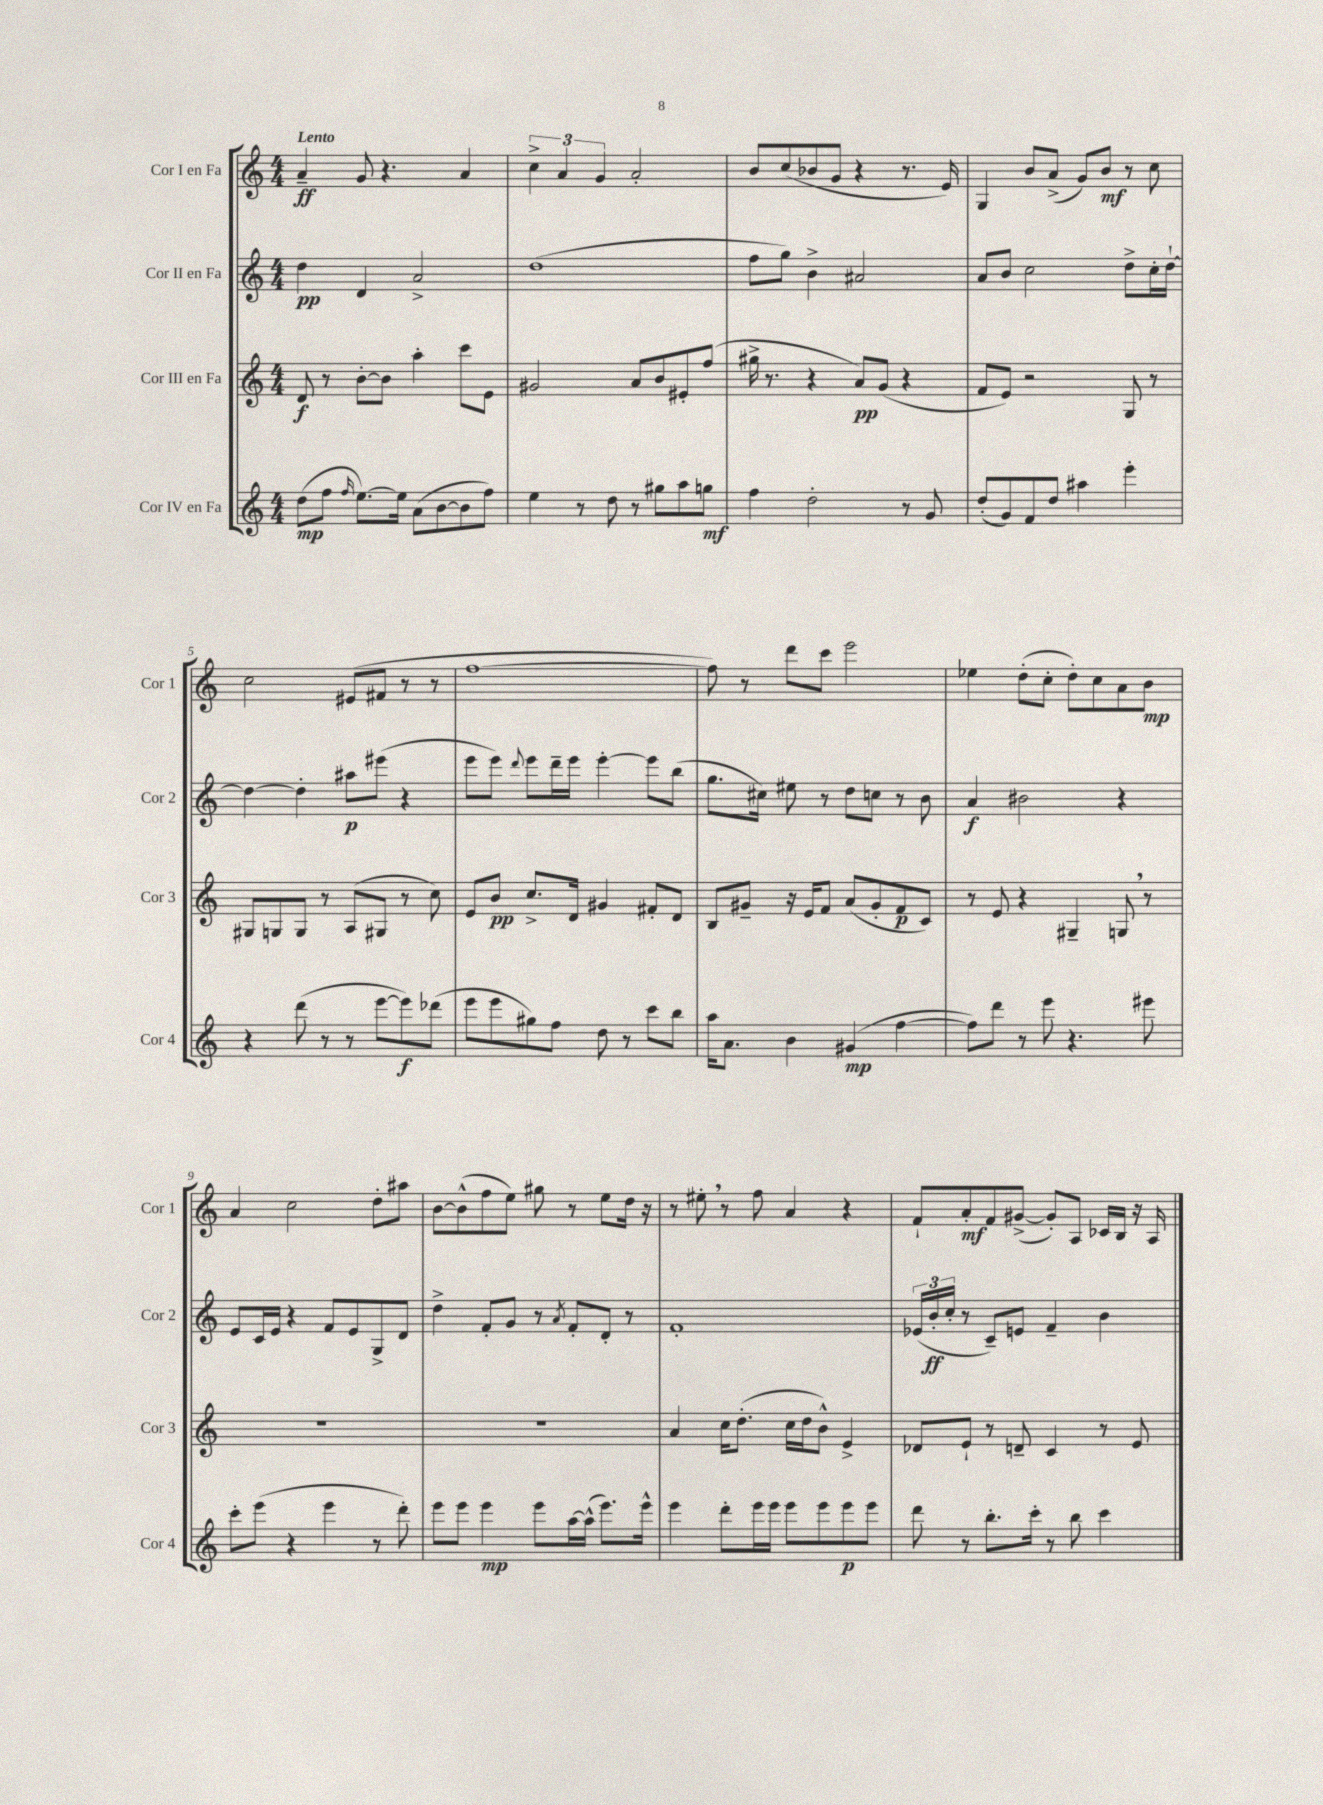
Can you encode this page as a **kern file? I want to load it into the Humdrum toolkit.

**kern	**kern	**kern	**kern
*staff4	*staff3	*staff2	*staff1
*clefG2	*clefG2	*clefG2	*clefG2
*k[]	*k[]	*k[]	*k[]
*M4/4	*M4/4	*M4/4	*M4/4
(8dd	8d	4dd	4a~
8ff	8r	.	.
16qqff	.	.	.
[8.ee)	[8b'	4d	8g
.	8b]	.	4.r
16ee]	.	.	.
(8a	4aa'	2a^	.
[8b	.	.	.
8b]	8ccc	.	4a
8ff)	8e	.	.
=	=	=	=
4ee	2g#	(1dd	6cc^
.	.	.	6a
8r	.	.	.
.	.	.	6g
8dd	.	.	.
8r	8a	.	2a'
8gg#	8b	.	.
8aa	8e#'	.	.
8gg	(8ff	.	.
=	=	=	=
4ff	16gg#^	8ff	8b
.	8.r	.	.
.	.	8gg)	(8cc
2dd'	4r	4b^	8b-
.	.	.	8g
.	8a)	2a#	4r
.	(8g	.	.
8r	4r	.	8.r
8g	.	.	.
.	.	.	16e)
=	=	=	=
(8dd'	8f	8a	4G
8g)	8e)	8b	.
8f	2r	2cc	8b
8dd	.	.	(8a^
4aa#	.	.	8g)
.	.	.	8b
4eee'	8G	8dd^	8r
.	8r	16cc'	8cc
.	.	[16dd`	.
=	=	=	=
4r	8G#	4dd_	2cc
.	8G	.	.
(8ddd	8G	4dd']	.
8r	8r	.	.
8r	(8A	8aa#	(8e#
[8eee	8G#	(8eee#	8f#
8eee])	8r	4r	8r
(8ddd-	8cc)	.	8r
=	=	=	=
8eee	8e	8eee	[1ff
8eee	8b	8eee)	.
.	.	8qqddd	.
8gg#)	8.cc^	8eee	.
8ff	.	16ddd~	.
.	16d	16eee	.
8dd	4g#	[4eee'	.
8r	.	.	.
8ccc	8f#'	8eee]	.
8bb	8d	(8bb	.
=	=	=	=
16aa	8B	8.gg	8ff])
8.a	.	.	.
.	8g#~	.	8r
.	.	16cc#)	.
4b	16r	8ee#	8ddd
.	16e	.	.
.	8f	8r	8ccc
(4g#	(8a	8dd	2eee
.	8g#'	8cc	.
[4ff	8f	8r	.
.	8c)	8b	.
=	=	=	=
8ff])	8r	4a	4ee-
8ddd	8e	.	.
8r	4r	2b#	(8dd'
8eee	.	.	8cc'
4.r	4G#~	.	8dd')
.	.	.	8cc
.	8G	4r	8a
8eee#	8r	.	8b
=	=	=	=
8ccc'	1r	8e	4a
(8eee	.	16c	.
.	.	16e	.
4r	.	4r	2cc
4eee	.	8f	.
.	.	8e	.
8r	.	8G^	8dd'
8ddd')	.	8d	8aa#
=	=	=	=
8eee	1r	4dd^	[8b
8eee	.	.	(8b^^]
4eee	.	8f'	8ff
.	.	8g	8ee)
8eee	.	8r	8gg#
.	.	8qa	.
[16aa	.	8f'	8r
(16aa^^]	.	.	.
8.eee)	.	8d'	8ee
.	.	8r	16dd
16eee^^	.	.	16r
=	=	=	=
4eee	4a	1f'	8r
.	.	.	8ee#'
8ddd'	16cc	.	8r
.	(8.dd'	.	.
16eee	.	.	8ff
16eee	.	.	.
8eee	16cc	.	4a
.	16dd	.	.
8eee	8b^^)	.	.
8eee	4e^	.	4r
8eee	.	.	.
=	=	=	=
8ddd	8d-	(24e-	8f`
.	.	24b'	.
.	.	24cc'	.
8r	8e`	8r	8a'
8.bb'	8r	8c~)	8f
.	8d~	8e	([8g#^
16ccc'	.	.	.
8r	4c	4f~	8g#'])
8bb	.	.	8A
4ccc	8r	4b	16c-
.	.	.	16B
.	8e	.	16r
.	.	.	16A
==	==	==	==
*-	*-	*-	*-
